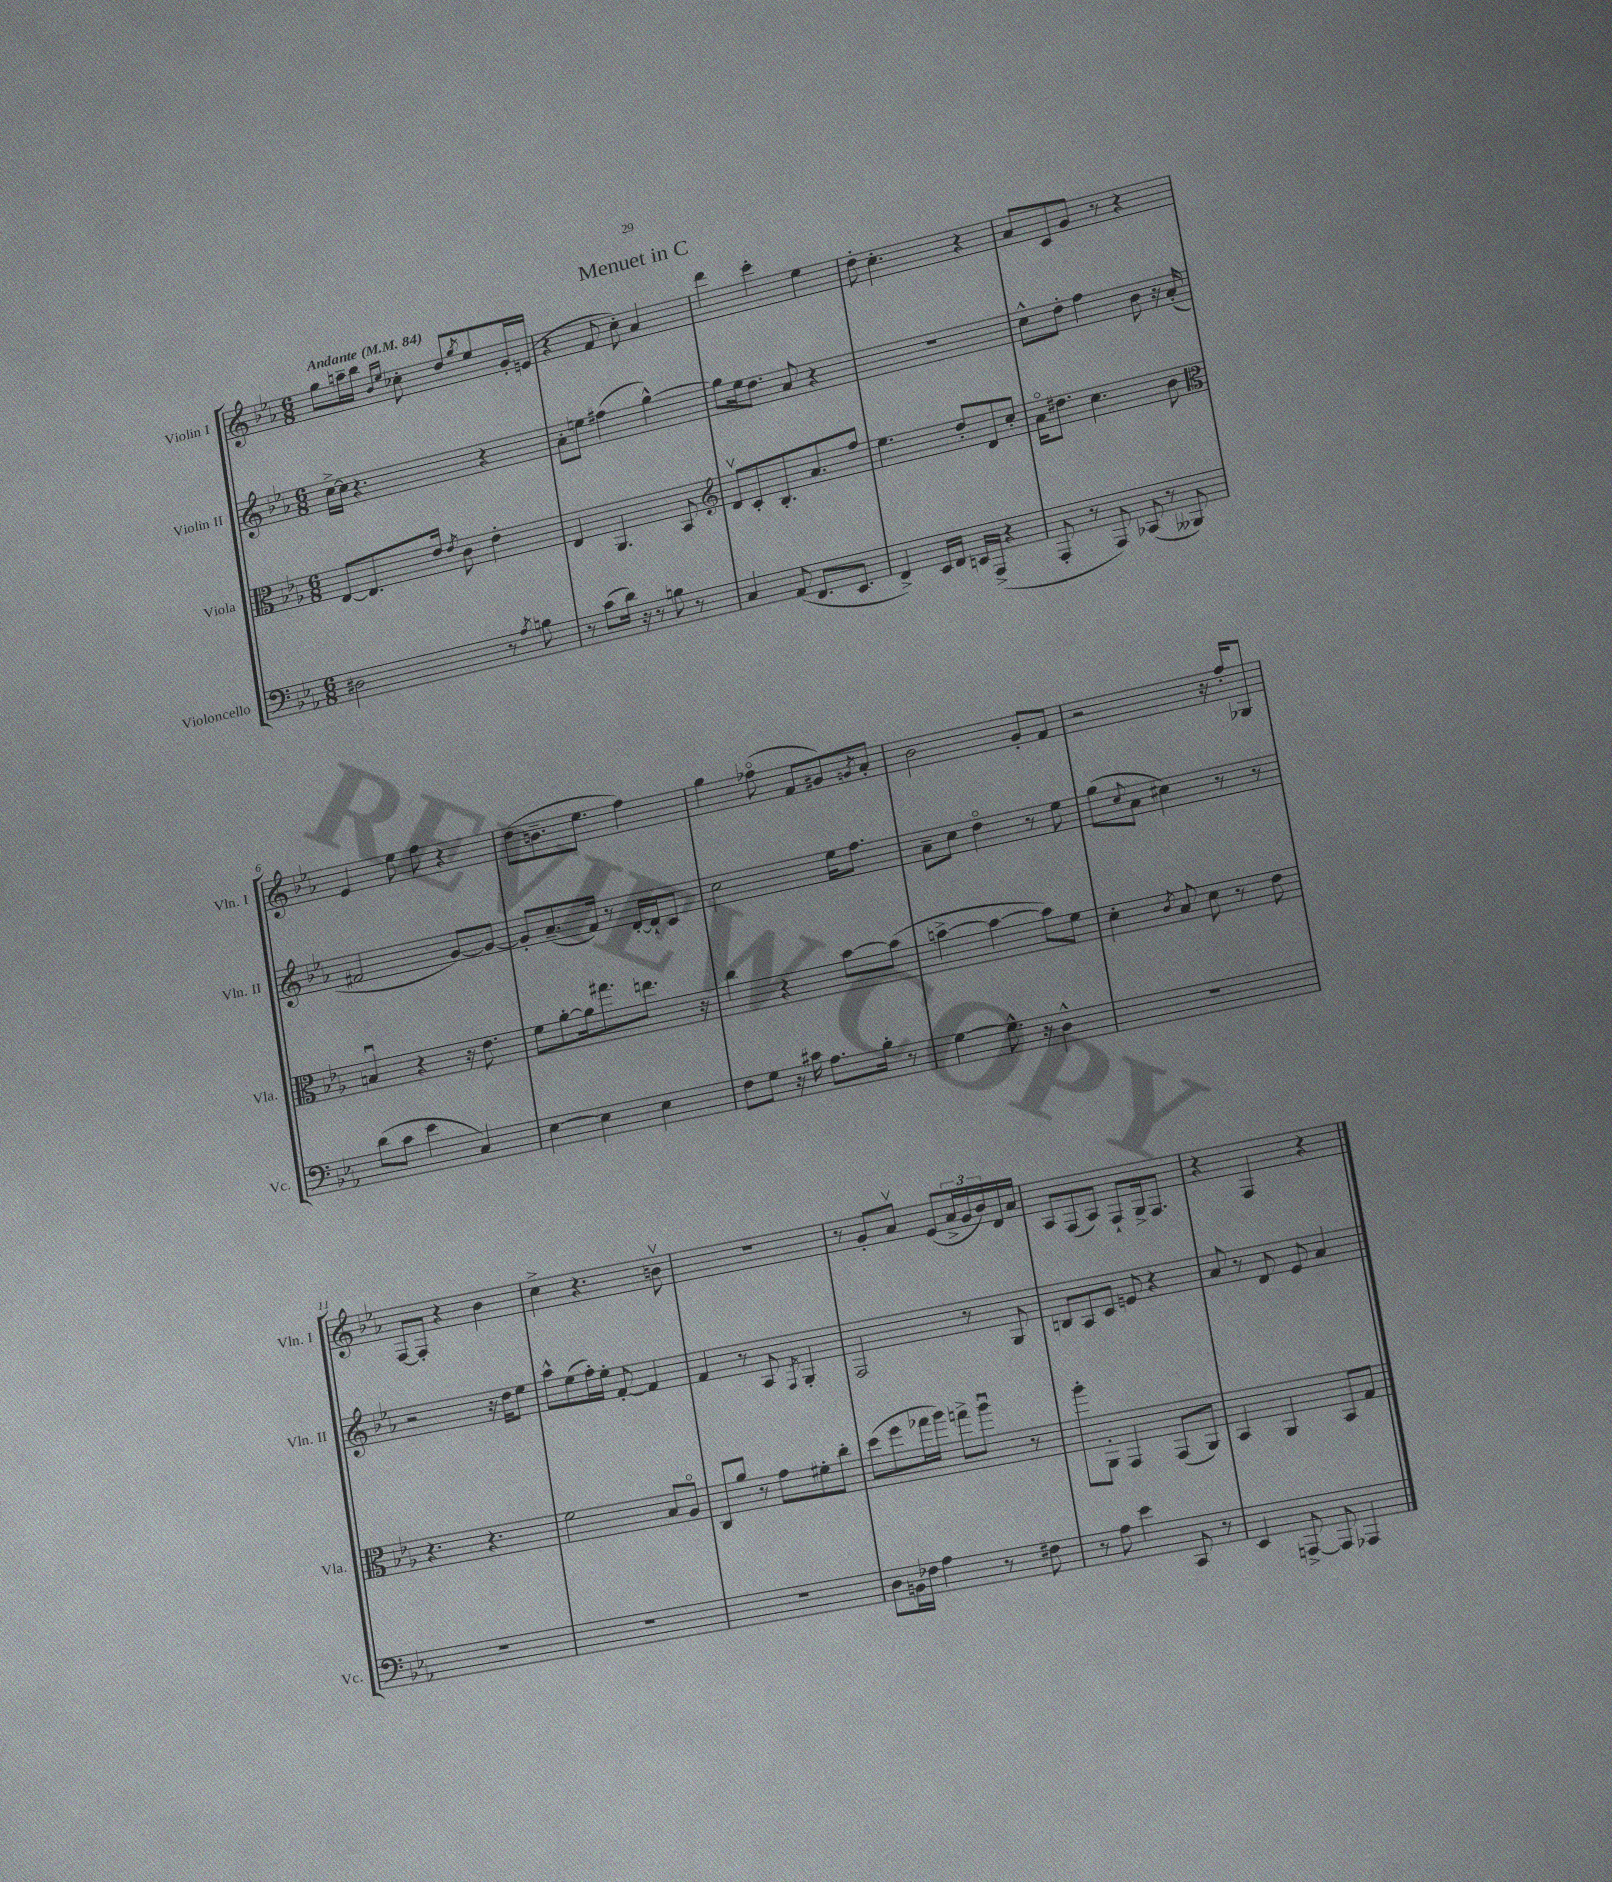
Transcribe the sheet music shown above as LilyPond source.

\header { title = "Menuet in C" }
<<
\new StaffGroup <<
\new Staff = "s0" \with { instrumentName = "Violin I" shortInstrumentName = "Vln. I" } {
    \clef treble \key ees \major \numericTimeSignature \time 6/8 \tempo "Andante" 4 = 84
    g''8 a''16-- bes''16 \grace { bes'16 ees''16 } ces''8-. d''8 \acciaccatura { g''8 } ees''8 g'16-. e'16( |
    r4 f'8 c''8-.) aes'4 |
    d'''4 c'''4-. ees''4 |
    d''8-. c''4.-. r4 |
    aes'8 c'8 g'8 r8 r4 |
    ees'4 ees''8 f''8 r4 |
    d''8( b'8.-- ees''8. f''4) |
    g''4 fes''8\flageolet( f'8 gis'8) \acciaccatura { g'8 } aes'8-. |
    bes'2 g'8-. f'8 |
    r2 r16 f''16-. ges8 |
    f8~ f8-. r4 bes'4 |
    c''4-> r4. b'8\upbow |
    R2. |
    r8 g'8-. aes'8\upbow ees'8( \tuplet 3/2 { aes'16-> g'16 bes'16) } d'16 aes'16 |
    aes8 f8( aes8) f8-! g16-> f8. |
    r4 f4 r4 \bar "|." |
}
\new Staff = "s1" \with { instrumentName = "Violin II" shortInstrumentName = "Vln. II" } {
    \clef treble \key ees \major \numericTimeSignature \time 6/8
    c''16~-> c''16 r4. r4 |
    aes'8-. e''8 fis''4( g''4~-^) |
    g''8 ees''16 d''8. aes'8 r4 |
    R2. |
    c''8-^ d''8-. f''4 bes'8 r16 aes'16-.( |
    fis'2 g'8~) g'8~ |
    g'8-. aes'8.--( f'16) r8 d'16~-. d'16-! c'8 |
    c''2 ees''16 f''8. |
    aes'8-- c''8 d''4\flageolet r8 ees''8 |
    g''8( \appoggiatura { c''8 } aes'8 cis''4) r8 r8 |
    r2 r16 d''16 ees''8 |
    aes''8-^ ees''8( f''16-.) ees''16-. f'8~-. f'4 |
    f'4 r8 aes8 \acciaccatura { f8 } g4-. |
    f2 r8 g8 |
    b8 aes8 c'8 e'8 r4 |
    aes'8 r8 d'8 ees'8 aes'4 \bar "|." |
}
\new Staff = "s2" \with { instrumentName = "Viola" shortInstrumentName = "Vla." } {
    \clef alto \key ees \major \numericTimeSignature \time 6/8
    ees8~ ees8. ees'16 \acciaccatura { ees'8 } c'8 ees'4-. |
    ees4 aes,4. bes,8 |
    \clef treble d'8\upbow c'8-. bes8.-. aes'8. f''8 |
    ees''4. d''8-. d'8 c''8-. |
    aes'16\flageolet dis''8. c''4. bes'8 |
    \clef alto b4\downbow r4 r16 ees'8. |
    f'8 aes'8~-. aes'16 gis''8. e''8. r16 |
    c''4 r4 bes'8~ bes'8( |
    b'4~-> b'4~ b'8) f'8 |
    d'4-. \acciaccatura { c'8 } bes8 d'8 r8 ees'8 |
    r4. r4. |
    f'2 bes8 aes8\flageolet |
    c8 aes'8 r8 g'8 fis'8-. c''8-. |
    d''8( f''8 ges''16 aes''16) g''8-> aes''8\downbow r8 |
    aes''8-. aes,8-. g,4 g,8( aes,8) |
    bes,4 aes,4 bes,8 g8 \bar "|." |
}
\new Staff = "s3" \with { instrumentName = "Violoncello" shortInstrumentName = "Vc." } {
    \clef bass \key ees \major \numericTimeSignature \time 6/8
    dis2 r8 \acciaccatura { aes8 } b8 |
    r8 c'8( d'16) r16 r8 b8 r8 |
    c4 aes,8( f,8. ees,8. |
    f,4->) ees,16 f,16 e,16 aes,,16->( r4 |
    aes,,8-. r8 aes,,8) ces,8( r8 beses,,8) |
    d'8( c'8 ees'4 c4) |
    ees4~ ees4 ees4 |
    f8 g8 r16 cis'16 aes8. bes16-. r8 |
    g4~ g8.-^ r16 d4-^ |
    R2. |
    R2. |
    R2. |
    R2. |
    d8 b,16 fes16 aes4 r8 fis8 |
    r8 aes8 ees'4 c,8 r8 |
    ees,4 a,,8~-> a,,8 aes,,4 \bar "|." |
}
>>
>>
